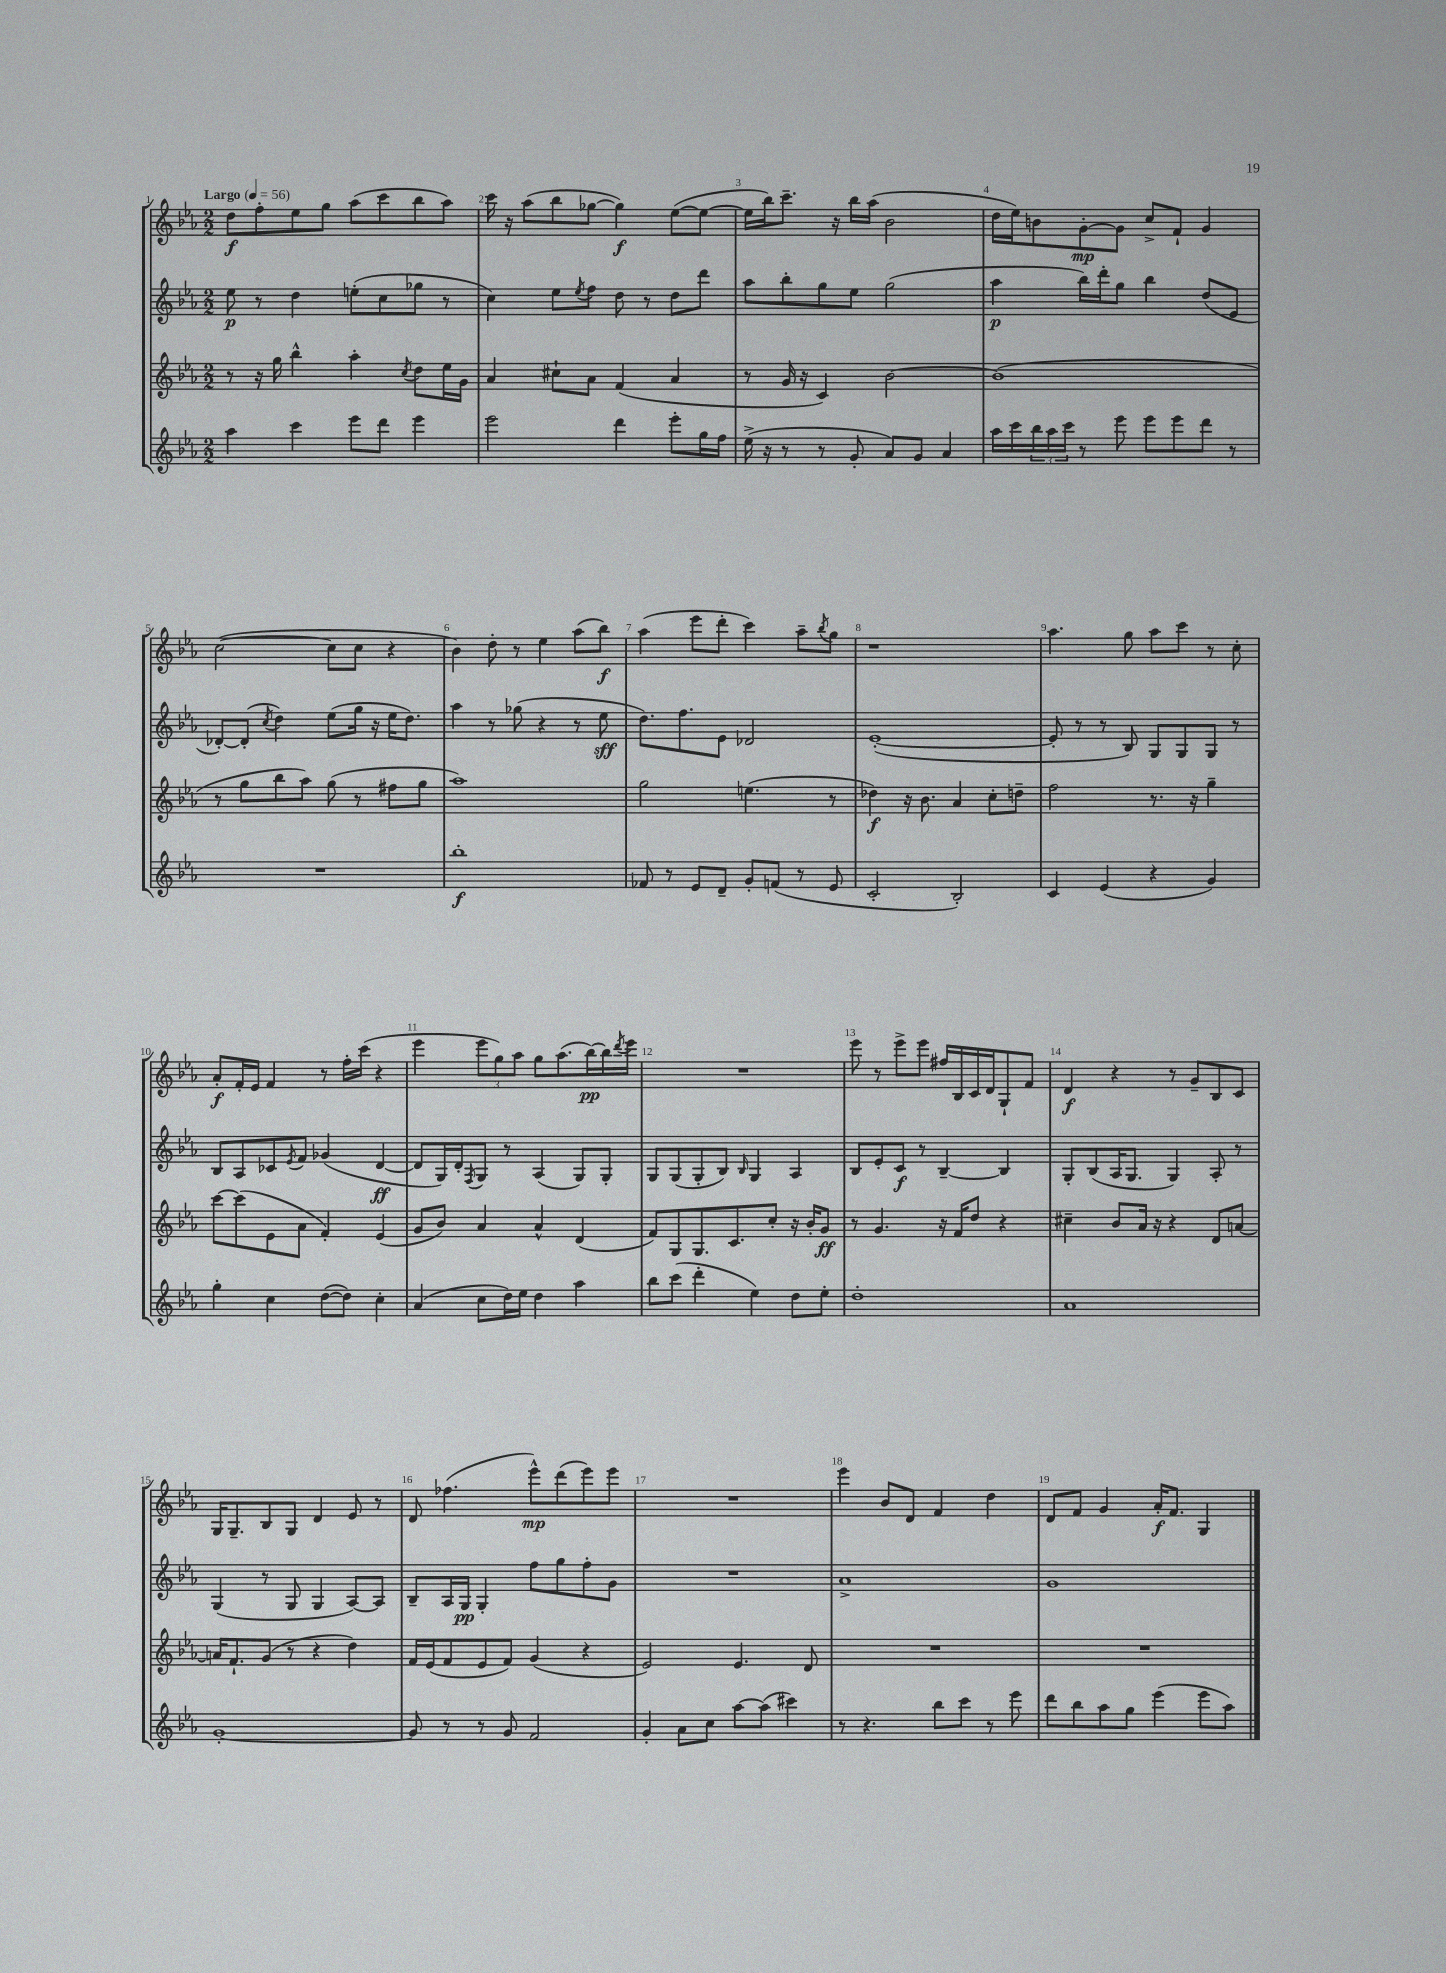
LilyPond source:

<<
\new StaffGroup <<
\new Staff = "s0" {
    \clef treble \key ees \major \numericTimeSignature \time 2/2 \tempo "Largo" 4 = 56
    d''8\f f''8-. ees''8 g''8 aes''8( c'''8 bes''8 aes''8) |
    c'''16 r16 aes''8( bes''8 ges''8~ ges''4\f) ees''8~( ees''8~ |
    ees''16 bes''16) c'''8.-- r16 bes''16 aes''16( bes'2 |
    d''16 ees''16) b'8 g'8~-.\mp g'8 c''8-> f'8-! g'4 |
    c''2~( c''8 c''8 r4 |
    bes'4) d''8-. r8 ees''4 aes''8( bes''8\f) |
    aes''4( ees'''8 d'''8-. c'''4) aes''8-- \acciaccatura { bes''8 } g''8 |
    r1 |
    aes''4. g''8 aes''8 c'''8 r8 c''8-. |
    aes'8-.\f f'16-. ees'16 f'4 r8 f''16-. c'''16( r4 |
    ees'''4 \tuplet 3/2 { ees'''8 g''8) aes''8 } g''8 aes''8.( bes''16~\pp) bes''16 \acciaccatura { d'''8 } ees'''16 |
    R1 |
    ees'''8 r8 ees'''8-> ees'''8 fis''16 bes16 c'16 d'16 g8-! f'8 |
    d'4\f r4 r8 g'8-- bes8 c'8 |
    g16 g8.-- bes8 g8 d'4 ees'8 r8 |
    d'8 fes''4.( ees'''8-^\mp) d'''8( ees'''8) ees'''8 |
    R1 |
    ees'''4 bes'8 d'8 f'4 d''4 |
    d'8 f'8 g'4 aes'16-.\f f'8. g4 \bar "|." |
}
\new Staff = "s1" {
    \clef treble \key ees \major \numericTimeSignature \time 2/2
    ees''8\p r8 d''4 e''8-.( c''8 ges''8 r8 |
    c''4) ees''8 \acciaccatura { ees''8 } f''8 d''8 r8 d''8 d'''8 |
    aes''8 bes''8-. g''8 ees''8 g''2( |
    aes''4\p bes''16) d'''16-. g''8 bes''4 d''8( ees'8 |
    des'8~-.) des'8-.( \acciaccatura { c''8 } d''4) ees''8( g''16 r16 ees''16 d''8.) |
    aes''4 r8 ges''8( r4 r8 ees''8\sff |
    d''8.) f''8. ees'8 des'2 |
    ees'1~-.( |
    ees'8-. r8 r8 bes8) g8 g8 g8 r8 |
    bes8 aes8 ces'8 \acciaccatura { ees'8 } f'8 ges'4( d'4~\ff |
    d'8 g16) d'16-. \acciaccatura { f8 } g8 r8 aes4( g8) g8-. |
    g8 g8( g8-. bes8) \grace { bes16 } g4 aes4 |
    bes8 ees'8-. c'8\f r8 bes4~-- bes4 |
    g8-. bes8( aes16 g8. g4) aes8-. r8 |
    g4( r8 g8 g4 aes8~) aes8 |
    bes8-- aes16 g16\pp g4-. f''8 g''8 f''8-. g'8 |
    R1 |
    aes'1-> |
    g'1 \bar "|." |
}
\new Staff = "s2" {
    \clef treble \key ees \major \numericTimeSignature \time 2/2
    r8 r16 g''16 bes''4-^ aes''4-. \acciaccatura { c''8 } d''8 ees''16 g'16 |
    aes'4 cis''8-! aes'8 f'4( aes'4 |
    r8 g'16 r16 c'4) bes'2~ |
    bes'1( |
    r8 g''8 bes''8 aes''8) g''8( r8 fis''8 g''8 |
    aes''1) |
    g''2 e''4.( r8 |
    des''4\f) r16 bes'8. aes'4 c''8-. d''8-- |
    f''2 r8. r16 g''4-- |
    c'''8~ c'''8( ees'8 aes'8 f'4-.) ees'4( |
    g'8 bes'8) aes'4 aes'4-^ d'4( |
    f'8) g8 g8. c'8. c''8-. r16 bes'16-. g'8\ff |
    r8 g'4. r16 f'16 d''8 r4 |
    cis''4-- bes'8 aes'16 r16 r4 d'8 a'8~ |
    a'16 f'8.-! g'8( r8 r4 d''4) |
    f'16 ees'16( f'8 ees'8 f'8) g'4( r4 |
    ees'2) ees'4. d'8 |
    R1 |
    R1 \bar "|." |
}
\new Staff = "s3" {
    \clef treble \key ees \major \numericTimeSignature \time 2/2
    aes''4 c'''4 ees'''8 d'''8 ees'''4 |
    ees'''2 d'''4 ees'''8-. g''16 f''16 |
    ees''16->( r16 r8 r8 g'8-. aes'8) g'8 aes'4 |
    aes''16 c'''16 \tuplet 3/2 { bes''16 aes''16 c'''16 } r8 ees'''8 ees'''8 ees'''8 d'''8 r8 |
    R1 |
    bes''1-.\f |
    fes'8 r8 ees'8 d'8-- g'8-. f'8( r8 ees'8 |
    c'2-. bes2-.) |
    c'4 ees'4( r4 g'4) |
    g''4-. c''4 d''8~( d''8) c''4-. |
    aes'4( c''8 d''16) ees''16 d''4 aes''4 |
    bes''8 c'''8( d'''4-. ees''4) d''8 ees''8-. |
    d''1-. |
    aes'1 |
    g'1~-. |
    g'8 r8 r8 g'8 f'2 |
    g'4-. aes'8 c''8 aes''8~ aes''8( cis'''4) |
    r8 r4. bes''8 c'''8 r8 ees'''8 |
    d'''8 bes''8 aes''8 g''8 ees'''4( ees'''8 aes''8) \bar "|." |
}
>>
>>
\layout { \context { \Score \override BarNumber.break-visibility = ##(#f #t #t) barNumberVisibility = #all-bar-numbers-visible } }
